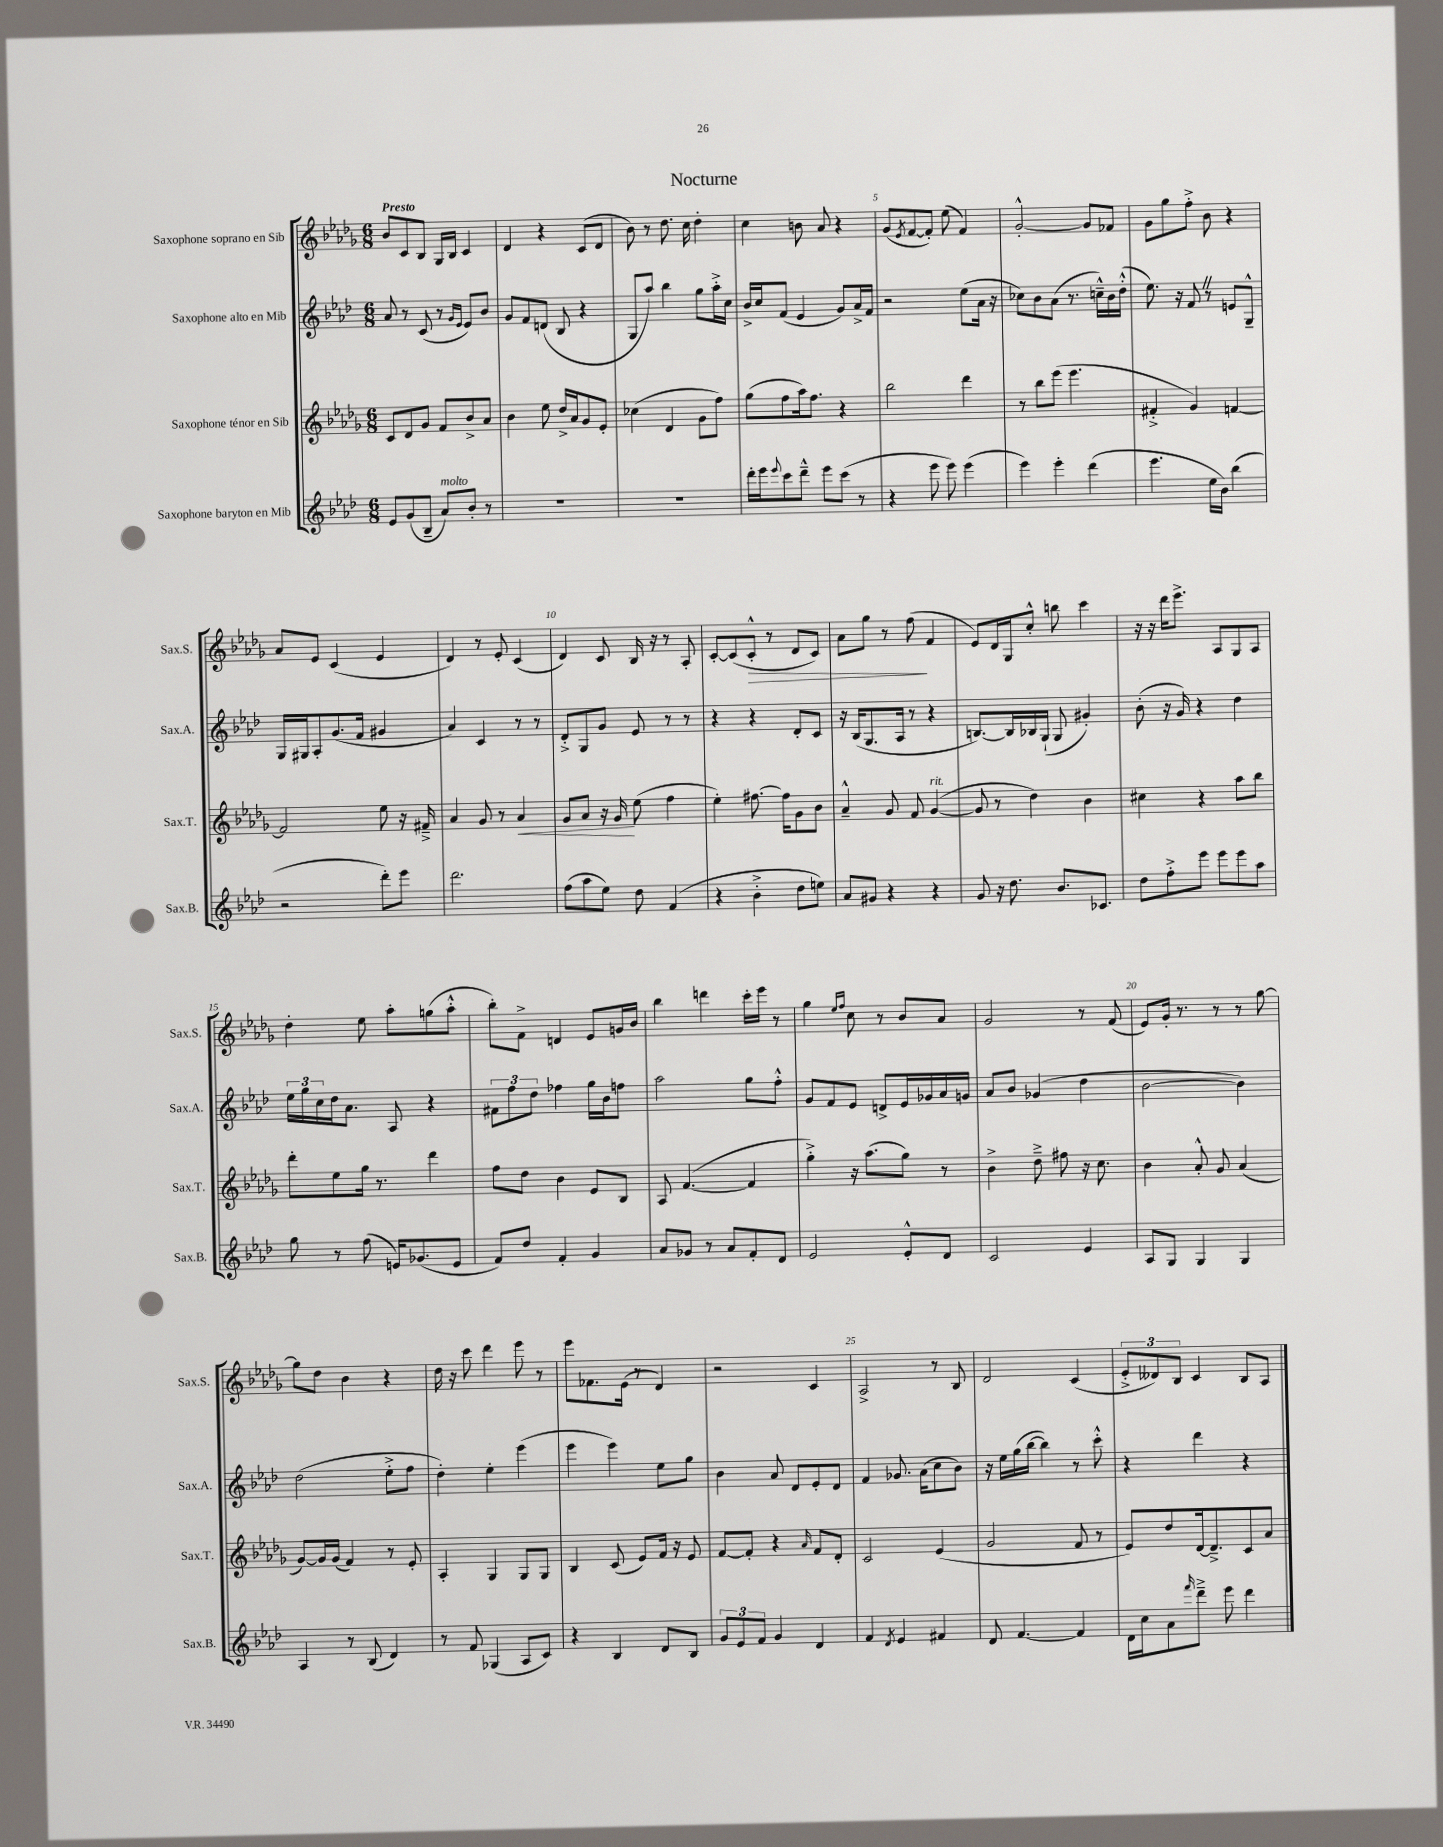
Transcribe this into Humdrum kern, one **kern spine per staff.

**kern	**kern	**dynam	**kern	**kern	**dynam
*part4	*part3	*part3	*part2	*part1	*part1
*staff4	*staff3	*staff3	*staff2	*staff1	*staff1
*I"Saxophone baryton en Mib	*I"Saxophone ténor en Sib	*	*I"Saxophone alto en Mib	*I"Saxophone soprano en Sib	*
*I'Sax.B.	*I'Sax.T.	*	*I'Sax.A.	*I'Sax.S.	*
*clefG2	*clefG2	*	*clefG2	*clefG2	*
*k[b-e-a-d-]	*k[b-e-a-d-g-]	*	*k[b-e-a-d-]	*k[b-e-a-d-g-]	*
*M6/8	*M6/8	*	*M6/8	*M6/8	*
=1	=1	=1	=1	=1	=1
!	!	!	!	!LO:TX:a:B:t=Presto	!
8e-/L	8c/L	.	8a-/	8b-/L	.
(8g/	8d-/	.	8r	8c/	.
8B-~/J	8g-/J	.	(8c/	8B-/J	.
!LO:TX:a:i:t=molto	!	!	!	!	!
8a-/L)	8f/L	.	8r	16G-/LL	.
.	.	.	.	16B-/JJ	.
.	.	.	16qqg/LL	.	.
.	.	.	16qqe-/JJ	.	.
8b-'/J	8b-^/	.	8e-/L)	4c/	.
8r	8a-/J	.	8b-/J	.	.
=2	=2	=2	=2	=2	=2
2.r	4b-\	.	8g/L	4d-/	.
.	.	.	8f/	.	.
.	8ee-\	.	(8dn/J	4r	.
.	16dd-^/LL	.	8B-/	.	.
.	16a-/J	.	.	.	.
.	8g-/	.	4r	(8c/L	.
.	8e-'/J	.	.	8d-/J	.
=3	=3	=3	=3	=3	=3
2.r	(4cc-X\	.	8G/L	8b-\)	.
.	.	.	8aa-/J)	8r	.
.	4d-/	.	4bb-\	8.dd-\	.
.	.	.	.	16cc\	.
.	8g-\L	.	8gg\L	4dd-'\	.
.	8ff\J)	.	16aa-'^\L	.	.
.	.	.	16cc\JJ	.	.
=4	=4	=4	=4	=4	=4
16ddd-'\LL	(8gg-\L	.	16b-^/LL	4cc\	.
16eee-\J	.	.	16cc/J	.	.
8qqeee-/	.	.	.	.	.
8ccc\	8ff\	.	(8f/J	.	.
8ddd-~^^\J	16aa-\k)	.	4e-/	8bn\	.
.	8.ff\J	.	.	.	.
8eee-\L	.	.	.	8a-/	.
(8ccc\J	4r	.	8g/L)	4r	.
8r	.	.	16a-^/L	.	.
.	.	.	16f/JJ	.	.
=5	=5	=5	=5	=5	=5
4r	2bb-\	.	2r	(8g-/L	.
.	.	.	.	8qe-/	.
.	.	.	.	[8f/	.
8eee-\	.	.	.	8f'/J])	.
8eee-\)	.	.	.	(8ee-\	.
(4eee-\	4ddd-\	.	(8ee-\L	4f/)	.
.	.	.	16a-\Jk	.	.
.	.	.	16r	.	.
=6	=6	=6	=6	=6	=6
4eee-\)	8r	.	8cc-X\L)	[2g-'^^/	.
.	8bb-\L	.	8b-\	.	.
4eee-'\	(8eee-\J	.	(8a-\J	.	.
.	4.eee-\	.	8.r	.	.
(4ddd-\	.	.	.	8g-/L]	.
.	.	.	16ccn~^^\LL)	.	.
.	.	.	16b-\	8f-X/J	.
.	.	.	(16dd-'^^\JJ	.	.
=7	=7	=7	=7	=7	=7
4.eee-\	4f#X'^/	.	8.ee-\)	8g-\L	.
.	.	.	.	8gg-\	.
.	.	.	16r	.	.
.	4g-/)	.	8fZ/	8ff'^\J	.
16ee-\LL	.	.	8r	8b-\	.
16b-\JJ)	.	.	.	.	.
(4bb-\	[4fn/	.	8en/L	4r	.
.	.	.	8G~^^/J	.	.
!!LO:LB:g=z
=8	=8	=8	=8	=8	=8
2r	2f/]	.	16G/LL	8a-/L	.
.	.	.	16G#X/J	.	.
.	.	.	8A-'/	8e-/J	.
.	.	.	(8.g/	(4c/	.
.	.	.	16f/Jk	.	.
8ddd-'\L)	8ee-\	.	4g#X/	4e-/	.
8eee-\J	16r	.	.	.	.
.	16f#X~^/	.	.	.	.
=9	=9	=9	=9	=9	=9
2.ddd-\	4a-/	.	4a-/)	4d-/)	.
.	8g-/	.	4c/	8r	.
.	8r	.	.	8e-'/	.
!	!	!LO:HP:b	!	!	!
.	4a-/	<	8r	(4c/	.
.	.	.	8r	.	.
=10	=10	=10	=10	=10	=10
(8ff\L	8g-/L	.	8d-'^/L	4d-/)	.
8aa-\	8a-/J	.	8G/	.	.
8ee-\J)	16r	.	8g/J	8c/	.
.	16g-/	.	.	.	.
8dd-\	(8ee-\	[	8e-/	16B-/	.
.	.	.	.	16r	.
(4f/	4ff\	.	8r	8r	.
.	.	.	8r	8A-'/	.
=11	=11	=11	=11	=11	=11
4r	4ee-'\)	.	4r	[8c'/L	.
.	.	.	.	(8c/]	.
!	!	!	!	!	!LO:HP:b
4b-'^\	[8.ff#X\	.	4r	8c'^^/J	>
.	.	.	.	8r	.
.	16ff#\KL]	.	.	.	.
8dd-\L	8g-\	.	8d-'/L	8d-/L	.
8een\J)	8b-\J	.	8c/J	8c/J)	.
=12	=12	=12	=12	=12	=12
8a-/L	4a-~^^/	.	16r	8a-\L	.
.	.	.	(16B-/KL	.	.
8g#X/J	.	.	8.G/	8gg-\J	.
4r	8g-/	.	.	8r	.
.	.	.	16A-/Jk	.	.
.	8f/	.	8r	(8ff\	.
!	!LO:TX:a:i:t=rit.	!	!	!	!
4r	([4g-/	.	4r	4f/	]
=13	=13	=13	=13	=13	=13
8g/	8g-/]	.	[8.Bn/L)	8e-/L)	.
16r	8r	.	.	16d-/L	.
8.dd-\	.	.	16B/L]	16G-/J	.
.	4dd-\)	.	16B-X/	8cc'^^/J	.
.	.	.	(16G`/JJ	.	.
8.b-/L	.	.	8G/	8bbn\	.
.	4b-\	.	4g#X'/)	4ccc\	.
8.c-X/J	.	.	.	.	.
=14	=14	=14	=14	=14	=14
8dd-\L	4cc#X\	.	(8b-'\	16r	.
.	.	.	.	16r	.
8ff'^\	.	.	16r	16ddd-\KL	.
.	.	.	16g/)	8.eee-^\J	.
8eee-\J	4r	.	4r	.	.
8eee-\L	.	.	.	8A-/L	.
8eee-\	8aa-\L	.	4dd-\	8G-/	.
8aa-\J	8bb-\J	.	.	8A-/J	.
!!LO:LB:g=z
=15	=15	=15	=15	=15	=15
8gg\	8ddd-'\L	.	24ee-\LL	4dd-'\	.
.	.	.	24gg\	.	.
.	.	.	24cc\	.	.
8r	8ee-\	.	16dd-\J	.	.
.	.	.	8.a-\J	.	.
(8ff\	16gg-\Jk	.	.	8ee-\	.
.	8.r	.	.	.	.
16en/KL)	.	.	8A-/	8aa-'\L	.
(8.g-X/	.	.	.	.	.
.	4ddd-\	.	4r	(8ggn\	.
8e/J	.	.	.	8aa-'^^\J	.
=16	=16	=16	=16	=16	=16
8f/L)	8ff\L	.	12f#X\L	8bb-'\L)	.
.	.	.	12ff\	.	.
8dd-/J	8dd-\J	.	.	8f^\J	.
.	.	.	12dd-\J	.	.
4f'/	4b-\	.	4ff-X\	4dn/	.
4g/	8e-/L	.	16gg\LL	8e-/L	.
.	.	.	16b-\J	.	.
.	8B-/J	.	8ffn\J	16gn/L	.
.	.	.	.	16b-/JJ	.
=17	=17	=17	=17	=17	=17
8a-/L	8A-/	.	2aa-\	4bb-\	.
8g-X/J	([4.f/	.	.	.	.
8r	.	.	.	4dddn\	.
8a-/L	.	.	.	.	.
8f'/	4f/]	.	8gg\L	16ccc'\LL	.
.	.	.	.	16eee-\JJ	.
8d-/J	.	.	8ff'^^\J	8r	.
=18	=18	=18	=18	=18	=18
2e-/	4gg-'^\)	.	8g/L	4gg-\	.
.	.	.	8f/	.	.
.	.	.	.	16qqee-/LL	.
.	.	.	.	16qqff/JJ	.
.	16r	.	8e-/J	8cc\	.
.	(8.aa-\L	.	.	.	.
.	.	.	8dn^/L	8r	.
8e-'^^/L	8gg-\J)	.	16e-/L	8b-/L	.
.	.	.	16g-X/	.	.
8d-/J	8r	.	16a-/	8a-/J	.
.	.	.	16gn/JJ	.	.
=19	=19	=19	=19	=19	=19
2c/	4b-^\	.	8a-/L	2g-/	.
.	.	.	8b-/J	.	.
.	8dd-~^\	.	(4g-X/	.	.
.	8ff#X\	.	.	.	.
4e-/	16r	.	4dd-\	8r	.
.	8.cc\	.	.	.	.
.	.	.	.	(8f/	.
=20	=20	=20	=20	=20	=20
8A-/L	4b-\	.	[2b-\	8e-/L)	.
8G/J	.	.	.	16g-'/Jk	.
.	.	.	.	8.r	.
4G/	8a-'^^/	.	.	.	.
.	8g-/	.	.	8r	.
4G/	(4a-/	.	4b-\])	8r	.
.	.	.	.	[8gg-\	.
!!LO:LB:g=z
=21	=21	=21	=21	=21	=21
4A-/	[8g-/L)	.	(2dd-\	8gg-\L]	.
.	16g-/L]	.	.	8dd-\J	.
.	(16g-/JJ	.	.	.	.
8r	4f/)	.	.	4b-\	.
(8B-/	.	.	.	.	.
4d-/)	8r	.	8ee-'^\L	4r	.
.	8e-'/	.	8ff\J	.	.
=22	=22	=22	=22	=22	=22
8r	4A-'/	.	4dd-'\)	16dd-\	.
.	.	.	.	16r	.
8f/	.	.	.	8ccc\	.
(4G-X/	4G-/	.	4ee-'\	4ddd-\	.
8A-/L	8G-/L	.	(4eee-\	8eee-\	.
8c/J)	8G-/J	.	.	8r	.
=23	=23	=23	=23	=23	=23
4r	4B-/	.	4eee-\	8eee-\L	.
.	.	.	.	8.f-X\	.
4B-/	(8c/	.	4eee-\)	.	.
.	.	.	.	(16e-\Jk	.
.	8e-/L)	.	.	8r	.
8d-/L	16f/Jk	.	8ee-\L	4d-/)	.
.	16r	.	.	.	.
8B-/J	8e-/	.	8gg\J	.	.
=24	=24	=24	=24	=24	=24
12g/L	[8f/L	.	4b-\	2r	.
12e-/	.	.	.	.	.
.	8f'/J]	.	.	.	.
12f/J	.	.	.	.	.
4g/	4r	.	8a-/	.	.
.	.	.	8d-/L	.	.
.	16qqa-/	.	.	.	.
4d-/	8f/L	.	8e-'/	4c/	.
.	8d-'/J	.	8d-/J	.	.
=25	=25	=25	=25	=25	=25
4f/	2c/	.	4f/	2A-^/	.
8qd-/	.	.	.	.	.
4e-/	.	.	8.g-X/	.	.
.	.	.	(16a-\KL	.	.
4f#X/	(4e-/	.	8cc\	8r	.
.	.	.	8b-\J)	8B-/	.
=26	=26	=26	=26	=26	=26
8d-/	2g-/	.	16r	2d-/	.
.	.	.	16ee-\LL	.	.
[4.f/	.	.	(16gg\	.	.
.	.	.	[16bb-\JJ	.	.
.	.	.	4bb-\])	.	.
4f/]	8f/	.	8r	(4c/	.
.	8r	.	8ccc'^^\	.	.
=27	=27	=27	=27	=27	=27
16d-\LL	8e-/L)	.	4r	12e-'^/L	.
16cc\J	.	.	.	.	.
.	.	.	.	12d--X/)	.
8a-\	8dd-/	.	.	.	.
.	.	.	.	12B-/J	.
16qqfff/	.	.	.	.	.
8ddd-~^\J	[16d-/k	.	4ddd-\	4c/	.
.	8.d-~^/]	.	.	.	.
8eee-\	.	.	.	.	.
4ddd-\	8c/	.	4r	8B-/L	.
.	8a-/J	.	.	8A-/J	.
==	==	==	==	==	==
*-	*-	*-	*-	*-	*-
